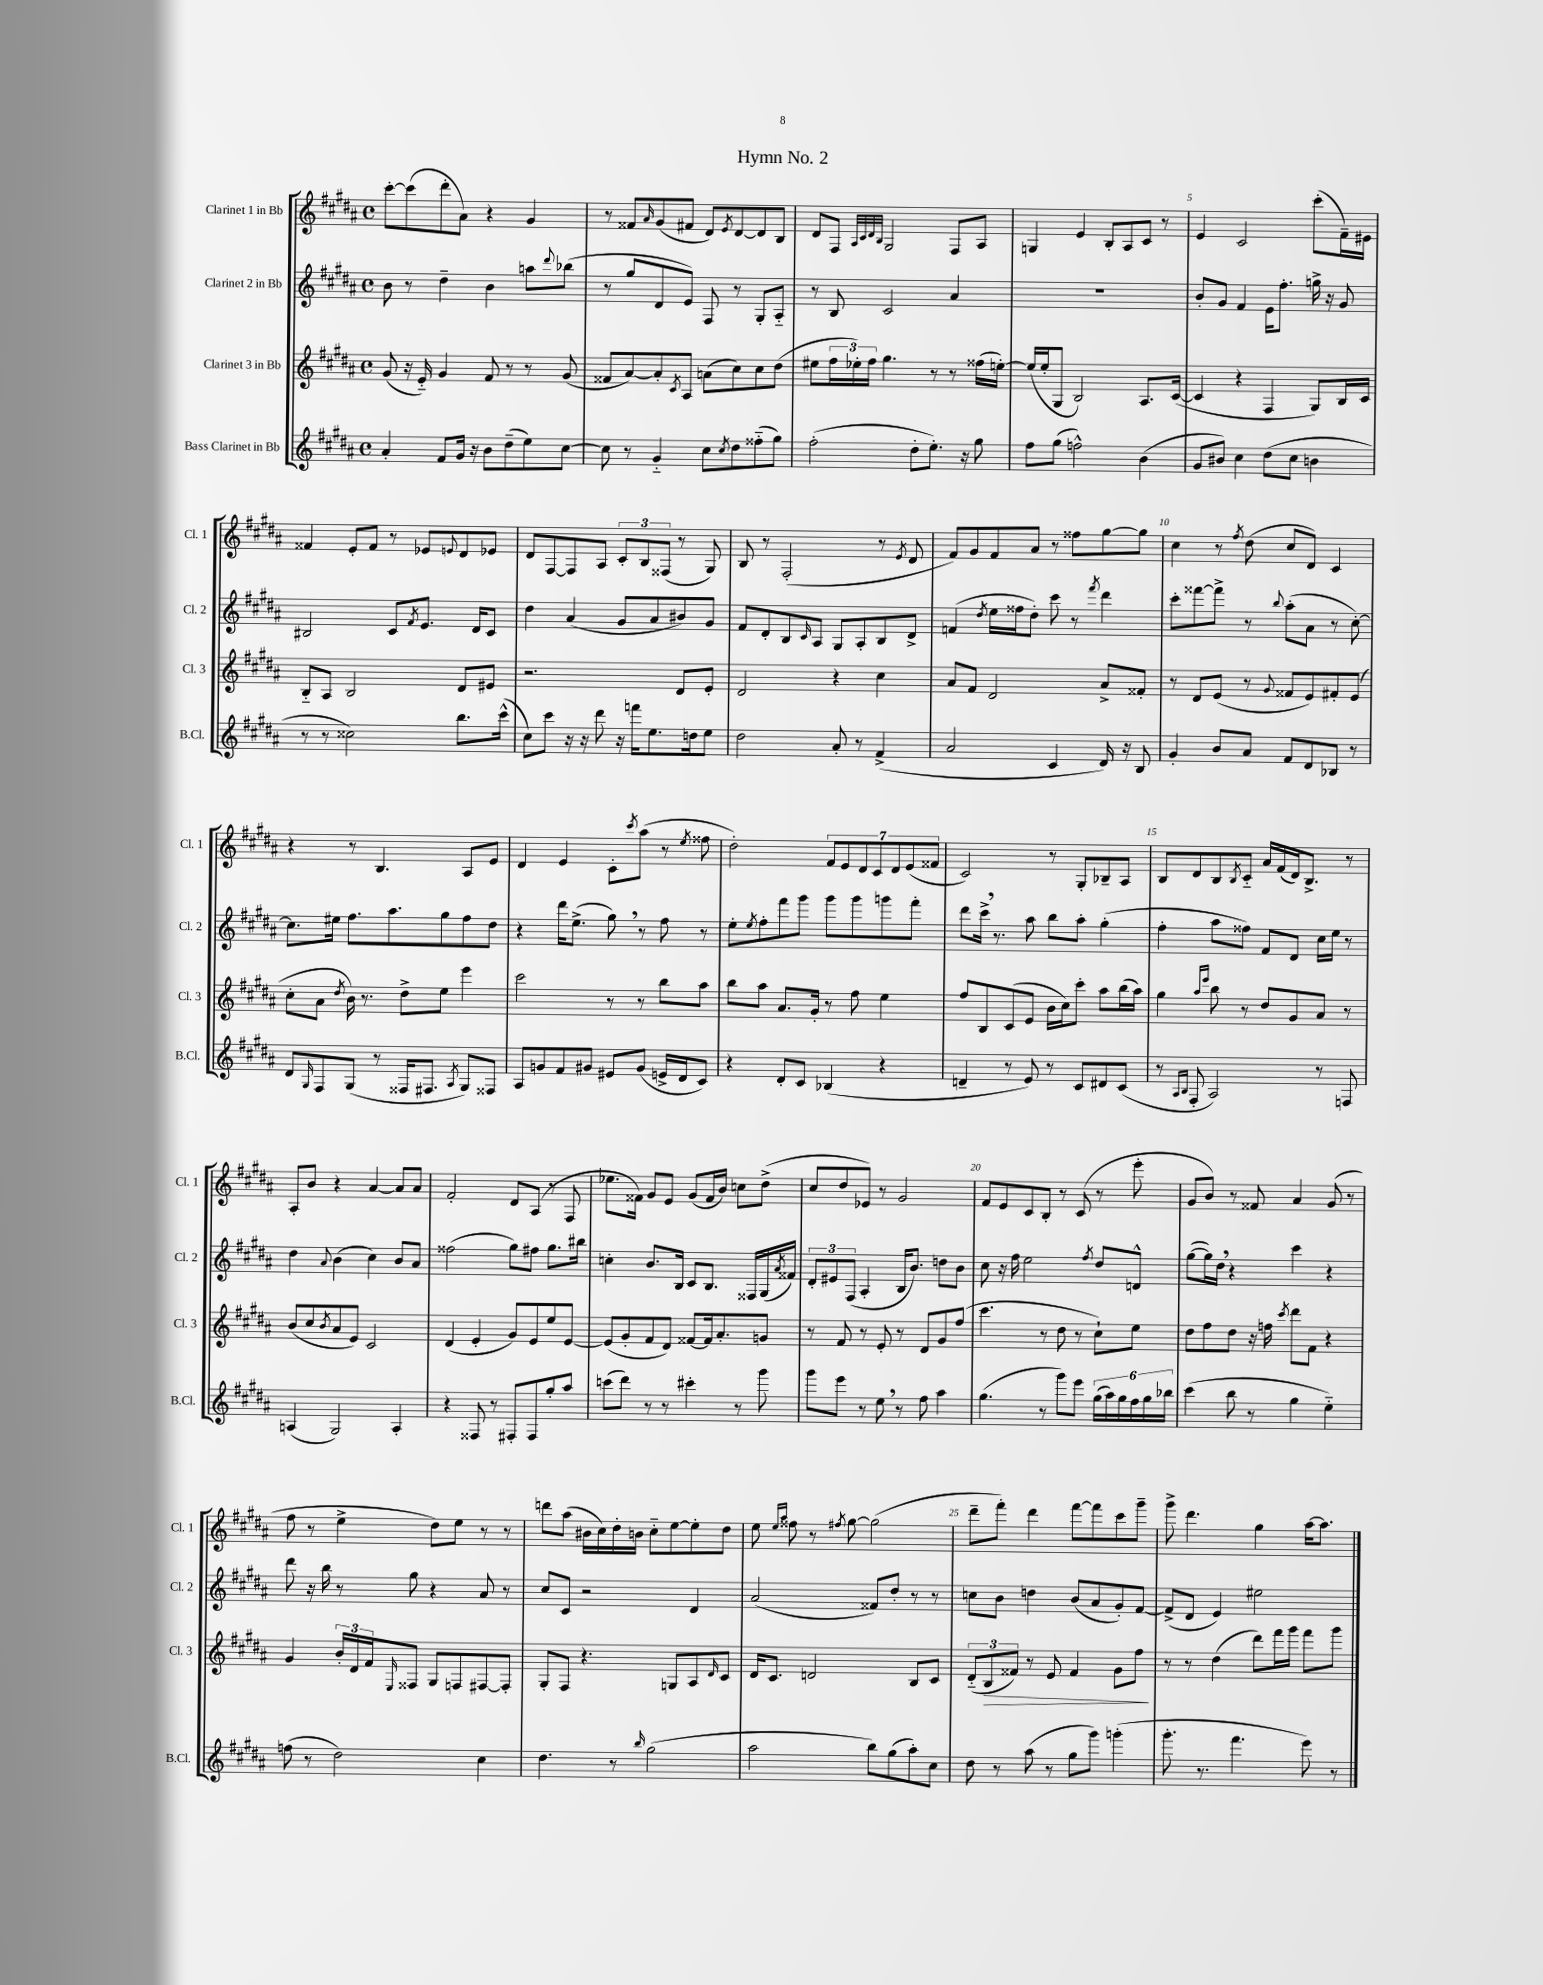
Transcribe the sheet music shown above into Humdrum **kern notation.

**kern	**kern	**kern	**kern
*staff4	*staff3	*staff2	*staff1
*clefG2	*clefG2	*clefG2	*clefG2
*k[f#c#g#d#a#]	*k[f#c#g#d#a#]	*k[f#c#g#d#a#]	*k[f#c#g#d#a#]
*M4/4	*M4/4	*M4/4	*M4/4
*met(c)	*met(c)	*met(c)	*met(c)
4a#'/	(8g#/	8b\	[8ccc#'\L
.	16r	8r	(8ccc#\]
.	16e'~/)	.	.
8f#/L	4g#/	4dd#~\	8ddd#'\
16g#/Jk	.	.	8a#\J)
16r	.	.	.
8b\L	8f#/	4b\	4r
(8dd#~\	8r	.	.
8ee\)	8r	8aa\L	4g#/
.	.	8qqddd#/	.
[8cc#\J	(8g#/	(8bb-\J	.
=	=	=	=
8cc#\]	8f##/L	8r	8r
8r	[8a#/)	8gg#/L	8f##/L
.	.	.	16qqa#/
4g#'~/	8a#'/]	8d#/	(8g#/
.	8qc#/	.	.
.	8A#/J	8e/J)	8f#/J
8cc#\L	(8a\L	8F#/	8d#/L)
8qcc#/	.	.	8qe/
8dd#\	8cc#\)	8r	[8d#/
(8ff##'~\	8cc#\	8G#'/L	8d#/]
8gg#\J)	(8dd#\J	8A#'~/J	8B/J
=	=	=	=
(2ff#'\	8ee#\L	8r	8d#/L
.	24ff#\L	8B/	8F#/J
.	24ee-'\)	.	.
.	24ff#\JJ	.	.
.	.	.	32qqA#/LLL
.	.	.	32qqc#/
.	.	.	32qqd#/
.	.	.	32qqB/JJJ
.	4.gg#\	2c#/	2G#/
8dd#'\L	.	.	.
8.ee'\J)	8r	.	.
.	8r	4a#/	8F#/L
16r	.	.	.
8gg#\	(16ff##\LL	.	8A#/J
.	[16ee'\JJ)	.	.
=	=	=	=
8ff#\L	(16ee/]LL	1r	4G/
.	16ee'/J	.	.
(8gg#\J	8G#/J	.	.
2ff^^\)	2B/)	.	4e/
.	.	.	8B'/L
.	.	.	8A#/
(4b\	8.A#/L	.	8c#/J
.	.	.	8r
.	([16c#/Jk	.	.
=	=	=	=
8g#/L	4c#/]	8b'/L	4e/
8b#/J)	.	8g#/J	.
4cc#\	4r	4f#/	2c#/
(8dd#\L	4F#/	16e\LK	.
.	.	8.ff#'\J	.
8cc#\J	.	.	.
4b\	8G#/L)	16gg^\	(8ccc#'\L
.	.	16r	.
.	16B/L	8g#/	16f#~\L)
.	16c#/JJ	.	16e#\JJ
=	=	=	=
8r	8B'~/L	2B#/	4f##/
8r	8A#/J	.	.
2cc##\)	2B/	.	8e'/L
.	.	.	8f##/J
.	.	8c#/L	8r
.	.	8qf#/	.
.	.	8.e/J	8e-/L
.	.	.	8qqe/
8.bb\L	8d#/L	.	8d#/
.	.	16d#/LK	.
.	8e#/J	8c#/J	8e-/J
(16ccc#^^\Jk	.	.	.
=	=	=	=
8cc#\L)	2.r	4dd#\	8d#/L
8ccc#\J	.	.	[8F#/
16r	.	(4a#/	8F#/]
16r	.	.	.
8ddd#\	.	.	8A#/J
16r	.	8g#/L	12c#'/L
16fff\LK	.	.	.
.	.	.	12B/
8.ee\	.	8a#/	.
.	.	.	(12F##/J
.	8d#/L	8b#/)	8r
16dd\k	.	.	.
8ee\J	8e'/J	8g#/J	8G#/)
=	=	=	=
2dd#\	2d#/	8f#/L	8B/
.	.	8d#'/	8r
.	.	8B/	(2F#'/
.	.	16qqc#/	.
.	.	8A#/J	.
8a#'/	4r	8G#/L	.
8r	.	8A#'/	.
(4f#^/	4cc#\	8B/	8r
.	.	.	8qe/
.	.	8d#^/J	8d#/
=	=	=	=
2a#/	8a#/L	(4f/	8f#/L)
.	8f#/J	.	8g#/
.	.	8qdd#/	.
.	2d#/	16ee\LL	8f#/
.	.	16ff##\J	.
.	.	8dd#'\J)	8a#/J
4c#/	.	8ccc#\	8r
.	.	8r	8ff##\L
.	.	8qfff#/	.
16d#/)	8a#^/L	4ddd#\	[8gg#\
16r	.	.	.
8B/	8f##'/J	.	8gg#\]J
=	=	=	=
4g#'/	8r	8ccc#'\L	4cc#\
.	8d#/L	[8fff##\	.
8b/L	(8e/J	8fff##^\]J	8r
.	.	.	8qff#/
8a#/J	8r	8r	(8dd#\
.	8qqg#/	8qqbb/	.
8f#/L	8f##/L	(8aa#'\L	8cc#/L
8d#/	8e/)	8a#\J	8d#/J)
8B-/J	8f#'/	8r	4c#/
8r	(8e/J	[8cc#'\)	.
=	=	=	=
8d#/L	8cc#'\L	8.cc#\]L	4r
16qqG#/	.	.	.
8F#/	8a#\J	.	.
.	.	16ee#\Jk	.
.	8qdd#/	.	.
(8G#/J	16b\)	8.ff#\L	8r
.	8.r	.	.
8r	.	.	4.B/
.	.	8.aa#\	.
16F##/LK	8dd#^\L	.	.
8.F#/J	.	.	.
.	8ee\J	8gg#\	.
8qA#/	.	.	.
8G#/L)	4eee\	8ff#\	8A#/L
8F##/J	.	8dd#\J	8e/J
=	=	=	=
8A#/L	2ccc#\	4r	4d#/
8g/	.	.	.
8f#/	.	16ddd#\LK	4e/
.	.	(8.ee^\J	.
8g#/J	.	.	.
8e#/L	8r	8gg#\)	8c#'\L
.	.	.	8qccc#/
(8g#/J	8r	8r	(8aa#\J
16e^/LL	8bb\L	8ff#\	8r
16d#/J	.	.	.
.	.	.	8qee/
8c#/J)	8aa#\J	8r	8ff##\
=	=	=	=
4r	8bb\L	8ee'\L	2dd#'\)
.	.	8qee/	.
.	8aa#\J	8ff#'\	.
8d#'/L	8.a#/L	8fff#\	.
8c#/J	.	8ggg#\J	.
.	16g#'/Jk	.	.
(4B-/	8r	8ggg#\L	14f#/L
.	.	.	14e/
.	8ff#\	8ggg#\	.
.	.	.	14d#/
.	.	.	14c#/
4r	4ee\	8ggg\	.
.	.	.	14d#/
.	.	.	(14e/
.	.	8fff#'\J	.
.	.	.	14f##/J
=	=	=	=
4d~/	8ff#/L	8ddd#\L	2c#/)
.	8B/	16ccc#^\Jk	.
.	.	8.r	.
8r	(8c#/	.	.
8e/)	8e/J	8aa#\	.
8r	16b\LL	8bb\L	8r
.	16cc#\J)	.	.
8c#/L	8ccc#'\J	8aa#'\J	8G#'/L
8d#/	8aa#\L	(4gg#'\	8B-~/
(8c#/J	(16bb\L	.	8A#/J
.	16aa#\JJ)	.	.
=	=	=	=
8r	4gg#\	4ff#'\	8B/L
16qqA#/LL	.	.	.
16qqB/JJ	.	.	.
8F#'/	.	.	8d#/
.	16qqaa#/LL	.	.
.	16qqeee/JJ	.	.
2A#/)	8bb\	8aa#\L	8B/
.	.	.	8qB/
.	8r	8ff##\J)	8c#'~/J
.	8dd#/L	8f#/L	16a#/LL
.	.	.	(16f#/
.	8g#/	8d#/J	16d#/J)
.	.	.	8.B^/J
8r	8a#/J	16cc#\LL	.
.	.	16ee\JJ	.
8F/	8r	8r	8r
=	=	=	=
(4A/	(8b/L	4dd#\	8A#'/L
.	8cc#/	.	8b/J
.	8qb/	8qqa#/	.
2G#/)	8a#/	(4b\	4r
.	8e/J)	.	.
.	2c#/	4cc#\)	[4a#/
4A'/	.	8b/L	8a#/]L
.	.	8a#/J	8a#/J
=	=	=	=
4r	(4d#/	(2ff##\	2f#'/
8F##/	4e'/	.	.
8r	.	.	.
8F#'/L	8g#/L)	8gg#\L)	8d#/L
8F#/	8e/	8ff#\J	(8A#/J
8gg#'/	8ee/	8.gg#\L	8r
8aa#/J	[8e/J	.	8F#/
.	.	16bb#\Jk	.
=	=	=	=
(8ccc\L	(8e/]L	4cc'\	8.ee-\L
8ddd#\J)	8g#'/	.	.
.	.	.	16f##\Jk)
8r	8f#/	8.b/L	8g#/L
8r	8d#/J)	.	8e/J
.	.	16B/Jk	.
4ccc#'\	[8f##/L	8c#/L	(8g#/L
.	16f##/]k	8.B/J	16f##/L
.	8.a#'/	.	16b/JJ)
8r	.	.	8cc\L
.	.	16F##/LL	.
8ggg#\	8g/J	(16G#/	(8dd#^\J
.	.	8qa#/	.
.	.	16f##/JJ)	.
=	=	=	=
8ggg#\L	8r	12d#'/L	8cc#/L
.	.	12e#/	.
8eee\J	8f#/	.	8dd#/
.	.	(12F#/J	.
8r	8r	4A#'/	8e-/J)
8ee\	8e'/	.	8r
8r	8r	16B/LK	2g#/
.	.	8.b/J)	.
8ff#\	8d#/L	.	.
4aa#\	8g#/	8dd\L	.
.	(8ff#/J	8b\J	.
=	=	=	=
(4.gg#\	4.ccc#\	8cc#\	8f#/L
.	.	16r	8e/
.	.	16ff#\	.
.	.	2ee\	8c#/
8r	8r	.	8B'/J
8ggg#\L)	8dd#\	.	8r
8eee\J	8r	.	(8c#/
.	.	8qff#/	.
(24gg#\LL	8cc#`\L)	8dd#/L	8r
24aa#\)	.	.	.
24gg#\	.	.	.
24ff#\	8ee\J	8d^^/J	8eee'\
24gg#\	.	.	.
24bb-\JJ	.	.	.
=	=	=	=
(4ccc#\	8dd#\L	([8gg#\L	8g#/L
.	8ff#\	16gg#\]L)	8b/J)
.	.	16dd#\JJ	.
8bb\	8dd#\J	4r	8r
8r	16r	.	8f##/
.	16ff\	.	.
.	8qccc#/	.	.
4gg#\	8ddd#\L	4ccc#\	4a#/
.	8f#\J	.	.
4ee'~\)	4r	4r	(8g#/
.	.	.	8r
=	=	=	=
(8ff\	4g#/	8ddd#\	8ff#\
8r	.	16r	8r
.	.	16bb\	.
2dd#\)	24b'/LL	8r	4ee^\
.	24d#/	.	.
.	24f#/J	.	.
.	16qqE/	.	.
.	8F##/J	8gg#\	.
.	8G#/L	4r	8dd#\L)
.	8F/	.	8ee\J
4cc#\	[8F#/	8a#/	8r
.	8F#'/]J	8r	8r
=	=	=	=
4.dd#\	8G#'/L	8cc#/L	8ddd\L
.	8F#/J	8c#/J	(8aa#\J
.	4.r	2r	16b#\LL
.	.	.	16cc#\)
8r	.	.	16dd#'\
.	.	.	16b\JJ
16qqbb/	.	.	.
(2gg#\	.	.	8cc#'~\L
.	8G/L	.	[8ee\
.	8A#/	4d#/	8ee'\]
.	16qqd#/	.	.
.	8c#/J	.	8dd#\J
=	=	=	=
2aa#\	16d#/LK	(2a#/	8ee\
.	8.c#/J	.	.
.	.	.	16qqee/LL
.	.	.	16qqaa#/JJ
.	.	.	8ff##\
.	2d/	.	8r
.	.	.	8qff#/
.	.	.	[8gg#\
8bb\L)	.	8f##/L)	(2gg#\]
(8gg#\	.	8dd#'/J	.
8aa#'\)	8B/L	8r	.
8cc#\J	8c#/J	8r	.
=	=	=	=
8dd#\	(12d#'~/L	8cc\L	8ddd#~\L
.	12B/	.	.
8r	.	8b\J	8fff#'\J)
.	12f##/J)	.	.
(8aa#\	8r	4dd\	4ddd#\
8r	8e/	.	.
8gg#\L	4f##/	(8b/L	[8fff#\L
8ggg#\J)	.	8a#/	8fff#\]
(4ggg'\	8g#\L	8g#'/)	8ccc#\
.	8ff#\J	[8f#/J	8ggg#~\J
=	=	=	=
8.ggg#'\	8r	(8f#^/]L	8ggg#^\
.	8r	8d#/J	4.ddd#\
8.r	.	.	.
.	(4dd#\	4e/)	.
4.fff#\	.	.	.
.	8ddd#\L)	2ee#\	4gg#\
.	16fff#\L	.	.
.	16ggg#\JJ	.	.
8eee\)	8fff#\L	.	[16aa#\LK
.	.	.	8.aa#\]J
8r	8ggg#\J	.	.
==	==	==	==
*-	*-	*-	*-
